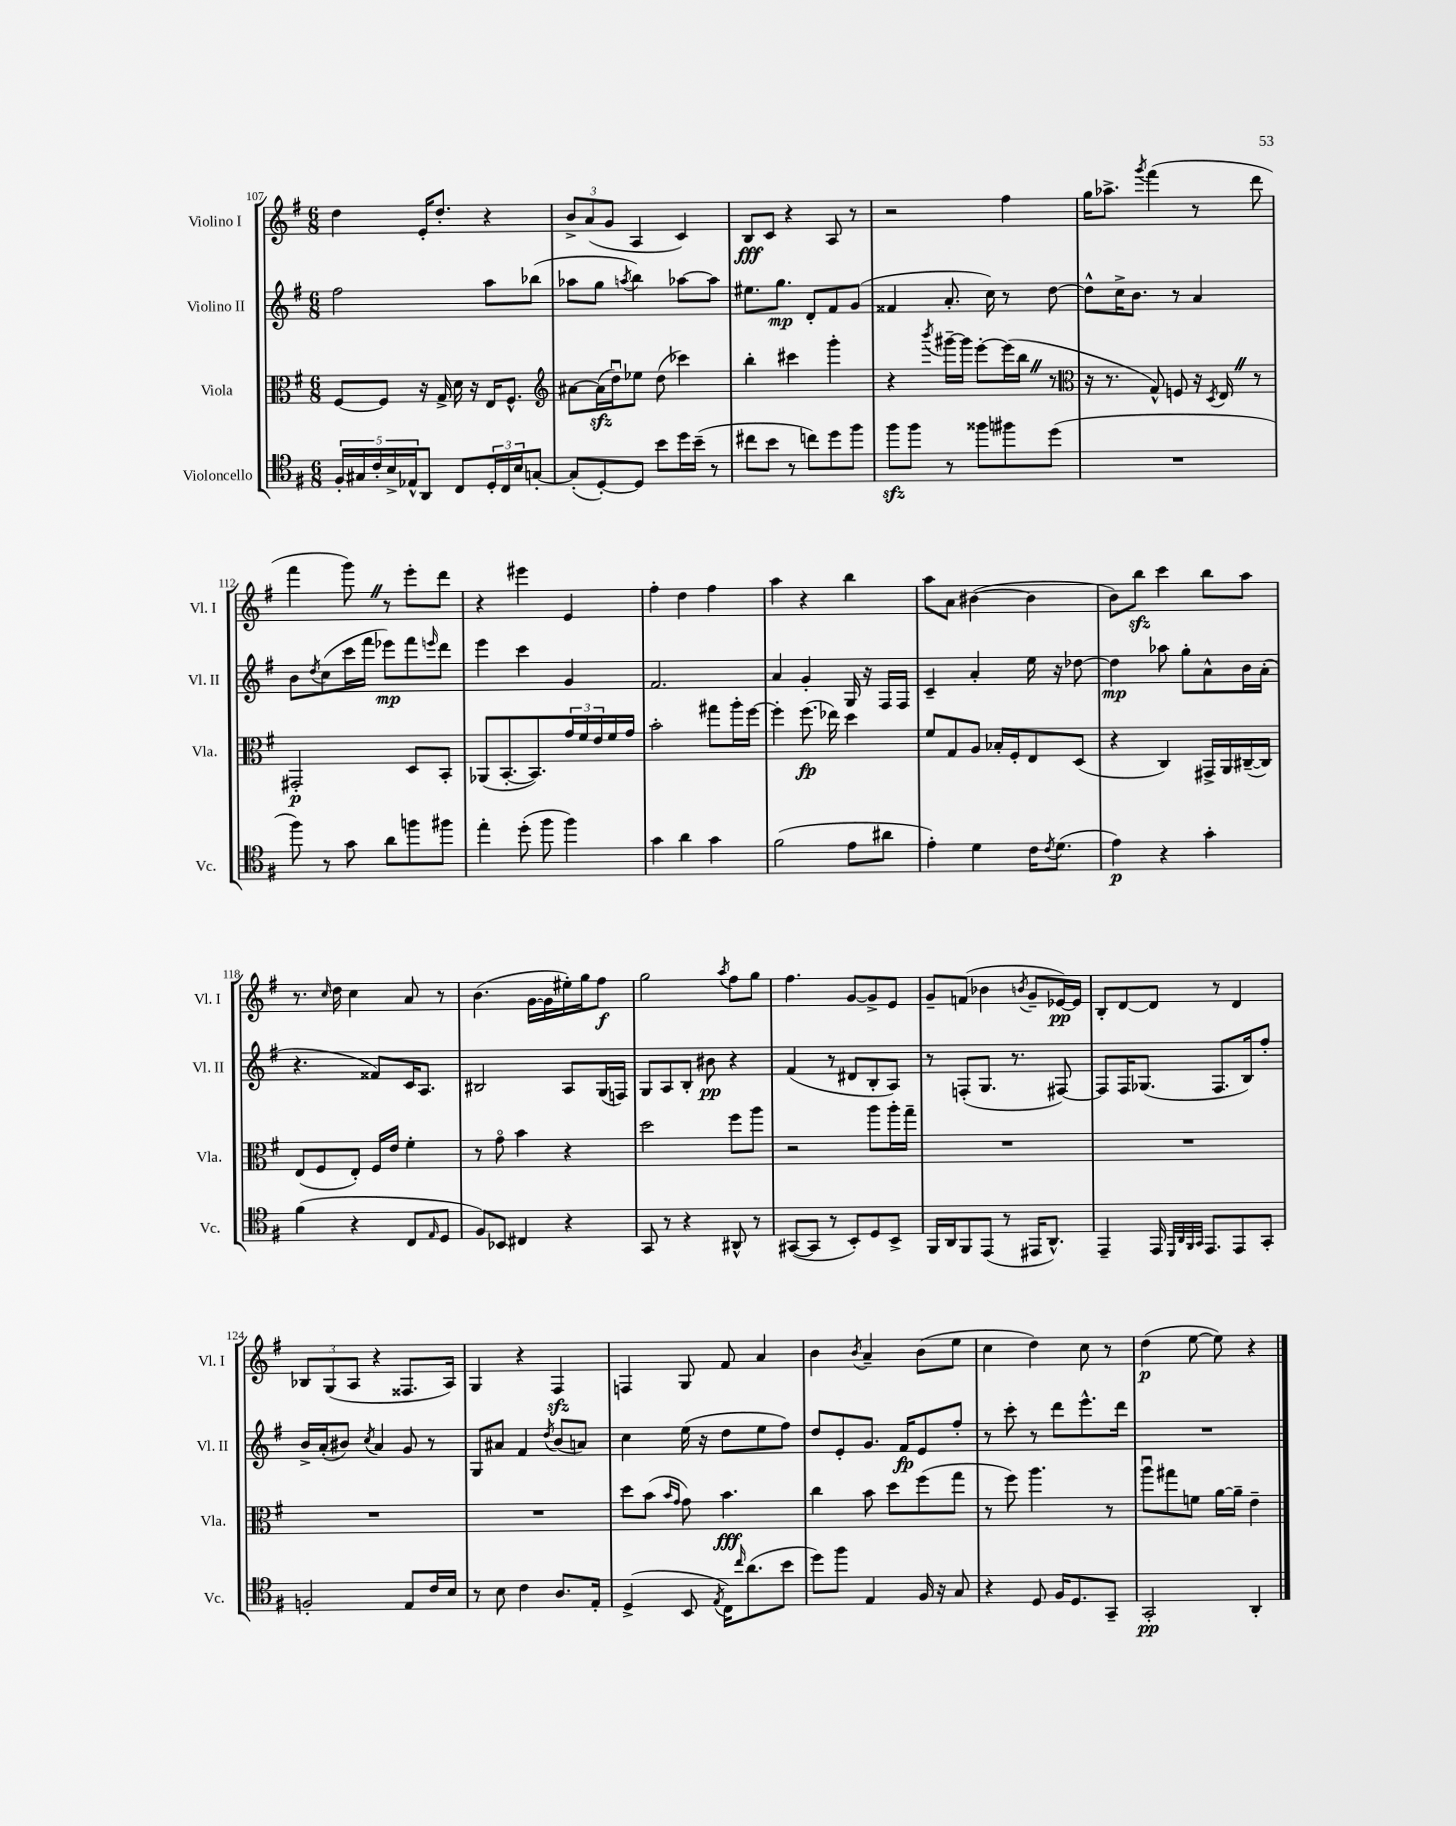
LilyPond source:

<<
\new StaffGroup <<
\new Staff = "s0" \with { instrumentName = "Violino I" shortInstrumentName = "Vl. I" } {
    \clef treble \key g \major \numericTimeSignature \time 6/8
    d''4 e'16-. d''8.-. r4 |
    \tuplet 3/2 { b'8-> a'8( g'8 } a4 c'4) |
    b8\fff c'8 r4 a8 r8 |
    r2 fis''4 |
    g''16 aes''8.-> \acciaccatura { g'''8 } fis'''4( r8 d'''8 |
    fis'''4 g'''8) \once \override BreathingSign.text = \markup { \musicglyph "scripts.caesura.straight" } \breathe r8 e'''8-. d'''8 |
    r4 eis'''4 e'4 |
    fis''4-. d''4 fis''4 |
    a''4 r4 b''4 |
    a''8 a'8 bis'4~( bis'4 |
    b'8) b''8\sfz c'''4 b''8 a''8 |
    r8. \grace { c''16 } d''16 c''4 a'8 r8 |
    b'4.( g'16~ g'16 eis''16-.) g''16 fis''8\f |
    g''2 \acciaccatura { a''8 } fis''8 g''8 |
    fis''4. g'8~ g'8-> e'8 |
    g'8-- f'8( bes'4 \acciaccatura { b'8 } g'8-- ees'16~\pp) ees'16 |
    b8-. d'8~ d'8 r8 d'4 |
    \tuplet 3/2 { bes8 g8( a8 } r4 fisis8. a16) |
    g4 r4 fis4\sfz |
    f4 g8 fis'8 a'4 |
    b'4 \acciaccatura { b'8 } a'4-- b'8( e''8 |
    c''4 d''4) c''8 r8 |
    d''4\p( e''8~ e''8) r4 \bar "|." |
}
\new Staff = "s1" \with { instrumentName = "Violino II" shortInstrumentName = "Vl. II" } {
    \clef treble \key g \major \numericTimeSignature \time 6/8
    fis''2 a''8 bes''8( |
    aes''8 g''8 \acciaccatura { a''8 } b''4) aes''8~ aes''8 |
    eis''8. g''8.\mp d'8-. fis'8 g'8( |
    fisis'4 a'8.-. c''16) r8 d''8~ |
    d''8-^ c''16-> b'8. r8 a'4 |
    b'8 \acciaccatura { d''8 } c''8( c'''16 fis'''16 ees'''8\mp) fis'''8 \grace { e'''16 } d'''8 |
    e'''4 c'''4 g'4 |
    fis'2. |
    a'4 g'4-. g16 r16 fis16 fis16 |
    c'4-- a'4-. e''16 r16 des''8~ |
    des''4\mp aes''8 g''8-. a'8-^ b'16 a'16-.( |
    r4. fisis'8) c'16 a8. |
    bis2 a8 g16( f16) |
    g8 a8 b8-. bis'8\pp r4 |
    fis'4( r8 dis'8 b8-. a8) |
    r8 f8-.( g8. r8. fis8~) |
    fis8 fis16 ges8.( fis8. b16) fis''8-. |
    b'16-> a'16-.( bis'8) \acciaccatura { c''8 } a'4 g'8 r8 |
    g8 ais'8 fis'4 \acciaccatura { d''8 } b'8( a'8) |
    c''4 e''16( r16 d''8 e''8 fis''8) |
    d''8 e'8-. g'8. fis'16\fp e'8 fis''8-. |
    r8 c'''8-. r8 d'''8 e'''8.-^ d'''16 |
    R2. \bar "|." |
}
\new Staff = "s2" \with { instrumentName = "Viola" shortInstrumentName = "Vla." } {
    \clef alto \key g \major \numericTimeSignature \time 6/8
    fis8~ fis8 r16 g16-> d'16 r16 e16 fis8.-^ |
    \clef treble ais'8~ ais'16\sfz( d''16\downbow) ees''8 d''8( ces'''4) |
    b''4-. cis'''4 g'''4-. |
    r4 \acciaccatura { b'''8 } gis'''16~-- gis'''16 e'''8~-. e'''16( b''16 \once \override BreathingSign.text = \markup { \musicglyph "scripts.caesura.straight" } \breathe r8 |
    \clef alto r16 r8. g8-^) f8 r16 \acciaccatura { d8 } e16 \once \override BreathingSign.text = \markup { \musicglyph "scripts.caesura.straight" } \breathe r8 |
    gis,2-.\p d8 b,8-. |
    aes,8( b,8.~-. b,8.) \tuplet 3/2 { g'16 fis'16 e'16 } fis'16 g'16 |
    b'2-. gis''8 a''16-. fis''16~ |
    fis''4-. fis''8.\fp( ees''16) d''4 |
    fis'8 g8 a8 bes16-. fis16-. e8 d8( |
    r4 c4) gis,16-> a,16 cis16~--( cis16) |
    e8( fis8 e8-.) fis16 e'16 fis'4-. |
    r8 g'8\flageolet b'4 r4 |
    d''2 fis''8 a''8 |
    r2 a''8 a''16-. g''16-- |
    R2. |
    R2. |
    R2. |
    R2. |
    d''8 b'8( \grace { b'16 g'16 } g'8) b'4.\fff |
    c''4 b'8 d''8 fis''8( g''8 |
    r8 fis''8) a''4. r8 |
    a''8\downbow gis''8 f'8 a'16~ a'16-- e'4-- \bar "|." |
}
\new Staff = "s3" \with { instrumentName = "Violoncello" shortInstrumentName = "Vc." } {
    \clef tenor \key g \major \numericTimeSignature \time 6/8
    \tuplet 5/4 { fis16-. gis16 c'16-. b16-> ees16-^ } a,8 c8 \tuplet 3/2 { d16-. c16 b16 } g8~-. |
    g8-.( d8~-.) d8 b'8 d''16 b'16--( r8 |
    cis''8 b'8 r8 c''8) d''8 fis''8 |
    fis''8\sfz fis''8 r8 fisis''8 fis''8 d''8( |
    R2. |
    fis''8) r8 g'8 a'8 f''8 fis''8 |
    e''4-. d''8-.( fis''8 fis''4) |
    g'4 a'4 g'4 |
    fis'2( e'8 ais'8 |
    e'4-.) d'4 c'16 \acciaccatura { c'8 } d'8.( |
    e'4\p) r4 g'4-. |
    fis'4( r4 c8 \grace { e16 } d8 |
    fis8) bes,8 cis4 r4 |
    g,8 r8 r4 ais,8-^ r8 |
    gis,8~( gis,8 r8 b,8-.) d8 b,8-> |
    fis,16 a,16 fis,8 e,8( r8 eis,16 a,8.-^) |
    e,4-- e,16 \grace { d,32 a,32 fis,32 g,32 } e,8. e,8 g,8-. |
    f2-. e8 c'16 b16 |
    r8 b8 c'4 a8. e16-. |
    d4->( b,8 \acciaccatura { e8 } c16) \grace { c''16 } a'8.( b'8 |
    d''8) fis''8 e4 fis16 r16 g8 |
    r4 d8 fis16 d8. g,8-- |
    g,2-.\pp a,4-. \bar "|." |
}
>>
>>
\layout { \context { \Score currentBarNumber = #107 } }
